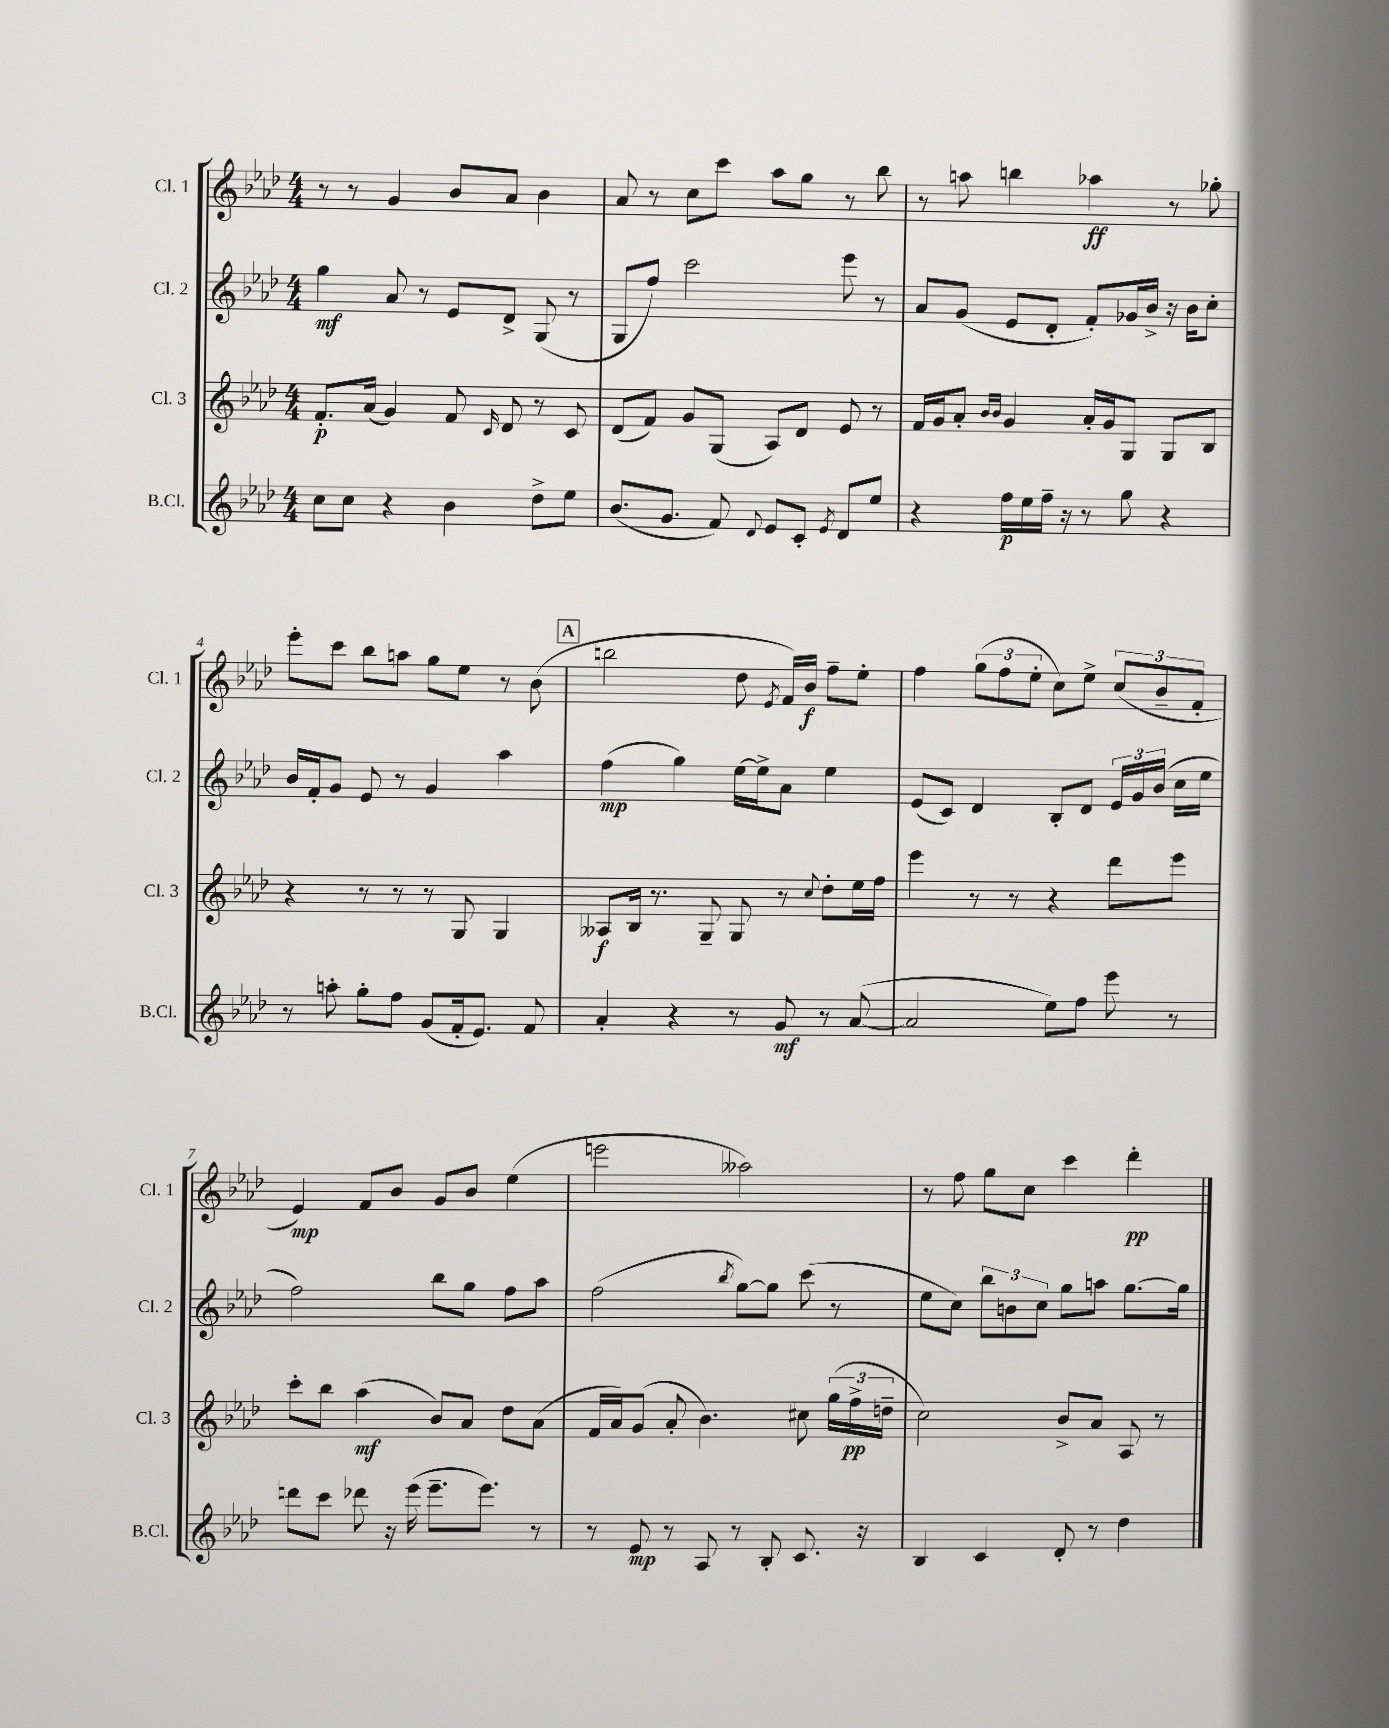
<<
\new StaffGroup <<
\new Staff = "s0" \with { instrumentName = "Cl. 1" shortInstrumentName = "Cl. 1" } {
    \clef treble \key aes \major \numericTimeSignature \time 4/4
    \autoBeamOff r8 r8 g'4 bes'8[ aes'8] bes'4 |
    aes'8 r8 c''8[ c'''8] aes''8[ g''8] r8 bes''8 |
    r8 a''8 b''4 aes''4\ff r8 ges''8-. |
    ees'''8[-. c'''8] bes''8[ a''8] g''8[ ees''8] r8 bes'8( |
    \mark \markup { \box "A" } b''2 des''8 \acciaccatura { ees'8 } f'16[) bes'16]\f f''8[-- ees''8]-. |
    f''4 \tuplet 3/2 { g''8[( f''8 ees''8]-. } c''8[) ees''8]-> \tuplet 3/2 { c''8[( bes'8-- f'8]-. } |
    ees'4\mp) f'8[ bes'8] g'8[ bes'8] ees''4( |
    e'''2 aeses''2) |
    r8 f''8 g''8[ c''8] c'''4 des'''4-.\pp \bar "|." |
}
\new Staff = "s1" \with { instrumentName = "Cl. 2" shortInstrumentName = "Cl. 2" } {
    \clef treble \key aes \major \numericTimeSignature \time 4/4
    \autoBeamOff g''4\mf aes'8 r8 ees'8[ des'8]-> g8( r8 |
    g8[ f''8]) c'''2 ees'''8 r8 |
    aes'8[ g'8]( ees'8[ des'8]-. f'8[-.) ges'16 bes'16]-> r16 bes'16[ c''8]-. |
    bes'16[ f'16-. g'8] ees'8 r8 g'4 aes''4 |
    \mark \markup { \box "A" } f''4\mp( g''4) ees''16[~ ees''16-> aes'8] ees''4 |
    ees'8[( c'8]) des'4 bes8[-. des'8] \tuplet 3/2 { ees'16[ g'16 bes'16]( } c''16[ ees''16] |
    f''2) bes''8[ g''8] f''8[ aes''8] |
    f''2( \acciaccatura { bes''8 } g''8[~) g''8] c'''8( r8 |
    ees''8[ c''8]) \tuplet 3/2 { bes''8[ b'8 c''8] } g''8[ a''8] g''8.[~ g''16] \bar "|." |
}
\new Staff = "s2" \with { instrumentName = "Cl. 3" shortInstrumentName = "Cl. 3" } {
    \clef treble \key aes \major \numericTimeSignature \time 4/4
    \autoBeamOff f'8.[-.\p aes'16]( g'4) f'8 \grace { c'16 } des'8 r8 c'8 |
    des'8[( f'8]) g'8[ g8]( aes8[) des'8] ees'8 r8 |
    f'16[ g'16 aes'8]-. \grace { bes'16[ bes'16] } g'4 aes'16[-. g'16 g8] g8[ bes8] |
    r4 r8 r8 r8 g8 g4 |
    \mark \markup { \box "A" } aeses8[\f bes16] r8. g8-- g8 r8 \appoggiatura { c''8 } des''8[-. ees''16 f''16] |
    ees'''4 r8 r8 r4 des'''8[ ees'''8] |
    c'''8[-. bes''8] aes''4\mf( bes'8[) aes'8] des''8[ aes'8]( |
    f'16[ aes'16) g'8]( aes'8-. bes'4.) cis''8 \tuplet 3/2 { g''16[( f''16->\pp d''16]-- } |
    c''2) bes'8[-> aes'8] aes8 r8 \bar "|." |
}
\new Staff = "s3" \with { instrumentName = "B.Cl." shortInstrumentName = "B.Cl." } {
    \clef treble \key aes \major \numericTimeSignature \time 4/4
    \autoBeamOff c''8[ c''8] r4 bes'4 des''8[-> ees''8] |
    bes'8.[( g'8.] f'8) \appoggiatura { des'8 } ees'8[ c'8]-. \acciaccatura { ees'8 } des'8[ ees''8] |
    r4 f''16[\p ees''16 f''16]-- r16 r8 g''8 r4 |
    r8 a''8-. g''8[-. f''8] g'8[( f'16-. ees'8.]) f'8 |
    \mark \markup { \box "A" } aes'4-. r4 r8 g'8\mf r8 aes'8~( |
    aes'2 ees''8[) f''8] ees'''8 r8 |
    d'''8[ c'''8] des'''8 r16 ees'''16( ees'''8.[-- ees'''8.]) r8 |
    r8 ees'8\mp r8 aes8 r8 bes8-. c'8. r16 |
    bes4 c'4 des'8-. r8 des''4 \bar "|." |
}
>>
>>
